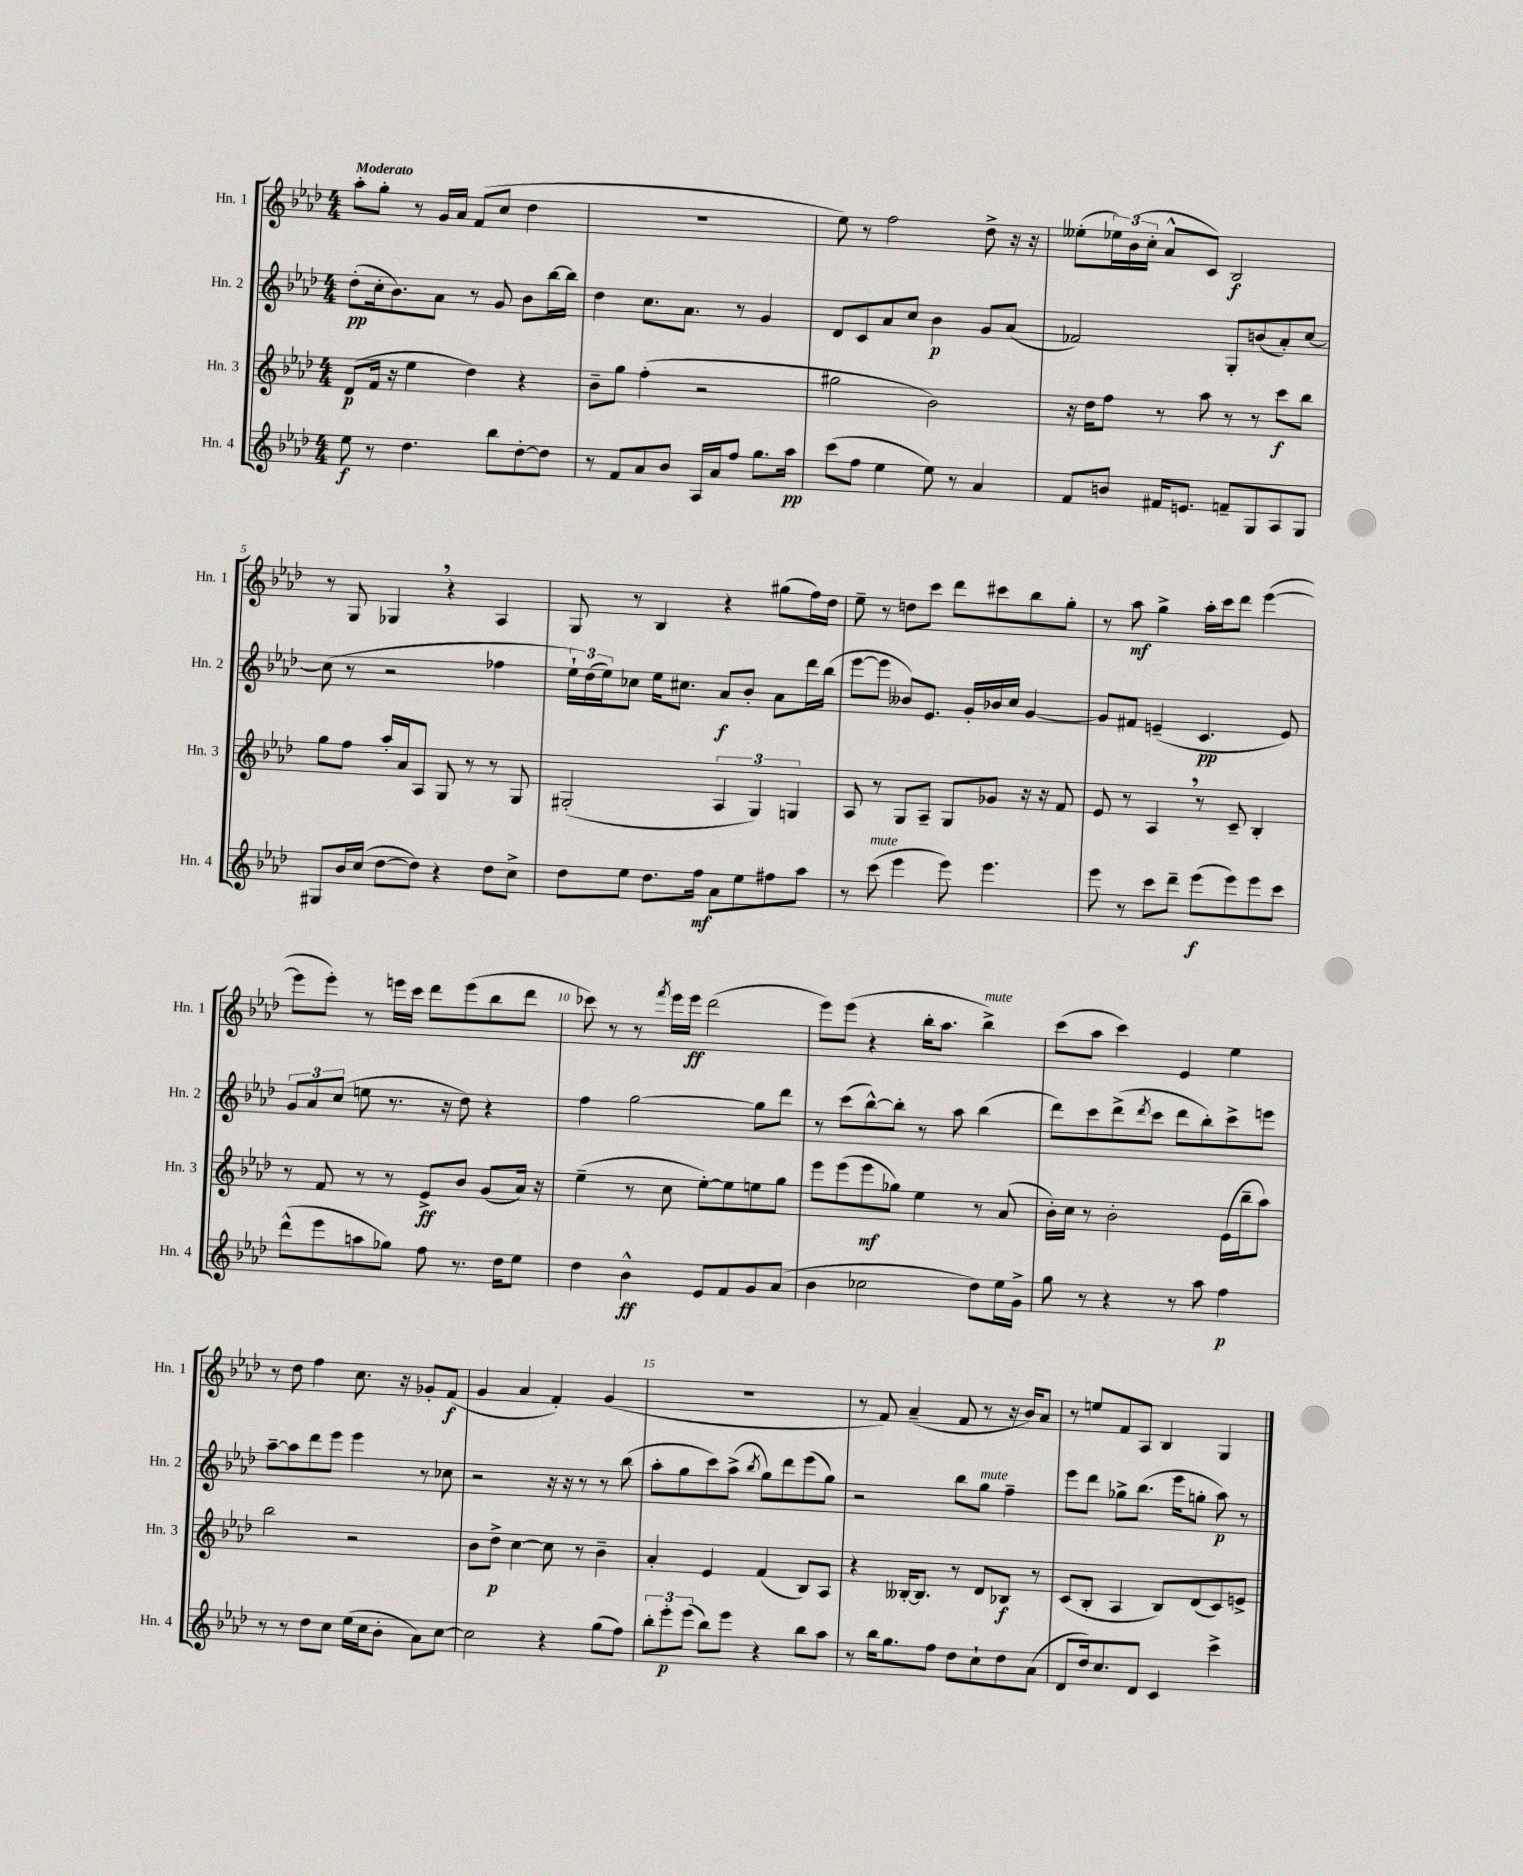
<<
\new StaffGroup <<
\new Staff = "s0" \with { instrumentName = "Hn. 1" shortInstrumentName = "Hn. 1" } {
    \clef treble \key aes \major \numericTimeSignature \time 4/4 \tempo "Moderato"
    aes''8-. g''8-. r8 g'16 aes'16 f'8( c''8 des''4 |
    R1 |
    ees''8) r8 f''2 des''8-> r16 r16 |
    eeses''8-.( \tuplet 3/2 { ees''16) bes'16( c''16-. } aes'8-^ c'8) bes2\f |
    r8 g8 ges4 \breathe r4 aes4 |
    g8 r8 bes4 r4 gis''8( f''16) des''16 |
    ees''8-- r8 d''8 c'''8 des'''8 cis'''8 bes''8 g''8-. |
    r8 aes''8\mf g''4-> aes''16-. c'''16 des'''8 ees'''4~( |
    ees'''8 ees'''8-.) r8 e'''16 c'''16 des'''8 e'''8( bes''8 des'''8 |
    ces'''8) r8 r8 \acciaccatura { f'''8 } ees'''16 ees'''16\ff des'''2( |
    ees'''8) ees'''8( r4 bes''16-. aes''8. bes''4->^\markup { \italic "mute" }) |
    c'''8( aes''8 c'''4) ees'4 ees''4 |
    r8 des''8 f''4 c''8. r16 ges'8-. f'8\f( |
    g'4 aes'4 f'4-.) g'4( |
    R1 |
    r8 f'8) aes'4--( f'8 r8 r16 bes'16) aes'8 |
    r8 e''8 f'8 aes8 bes4 g4 \bar "|." |
}
\new Staff = "s1" \with { instrumentName = "Hn. 2" shortInstrumentName = "Hn. 2" } {
    \clef treble \key aes \major \numericTimeSignature \time 4/4
    des''8-.\pp( c''16-. bes'8.) aes'8 r8 g'8 bes'8 bes''16~ bes''16 |
    des''4 c''8. aes'8. r8 g'4 |
    des'8 c'8 aes'8 c''8 bes'4\p g'8 aes'8( |
    fes'2) g8-. b'8( aes'8-.) c''8~ |
    c''8( r8 r2 fes''4 |
    \tuplet 3/2 { ees''16-!) des''16( ees''16) } ces''8 ees''16 cis''8. aes'8\f bes'8-. aes'8 des'''16 bes''16( |
    ees'''8~ ees'''8 beses'8) ees'8. g'16-. bes'16 c''16 g'4~ |
    g'8 fis'8 e'4--( c'4.\pp e'8) |
    \tuplet 3/2 { g'8 aes'8 c''8( } e''8 r8. r16 des''8) r4 |
    f''4 g''2~ g''8 des'''8 |
    r8 c'''8( bes''8~-^) bes''8-. r8 aes''8 bes''4( |
    des'''8) c'''8 des'''8->( \acciaccatura { des'''8 } c'''8 des'''8 bes''8-.) c'''8-> e'''8 |
    aes''8~-- aes''8 des'''8 ees'''8 ees'''4 r8 ces''8 |
    r2 r16 r16 r8 r8 bes''8( |
    aes''8-. g''8 c'''8) aes''8->( \acciaccatura { bes''8 } g''8) des'''8 ees'''8( g''8) |
    r2 bes''8 g''8^\markup { \italic "mute" } f''4-- |
    ees'''8 des'''8 ges''8-> bes''8.( ees'''16 g''8-. aes''8\p) r8 \bar "|." |
}
\new Staff = "s2" \with { instrumentName = "Hn. 3" shortInstrumentName = "Hn. 3" } {
    \clef treble \key aes \major \numericTimeSignature \time 4/4
    des'8\p( f'16 r16 ees''4 des''4) r4 |
    bes'8-- g''8 f''4-.( r2 |
    gis''2 bes'2) |
    r16 des''16 f''8 r8 aes''8 r8 r8 c'''8\f bes''8 |
    g''8 f''8 aes''16-. aes'16 aes8 g8 r8 r8 g8 |
    gis2-.( \tuplet 3/2 { aes4 gis4) g4 } |
    aes8 r8 g8 aes8-- g8 ges'8 r16 r16 f'8 |
    ees'8 r8 aes4 \breathe r8 c'8-- bes4-. |
    r8 f'8 r8 r8 ees'8->\ff bes'8 g'8( aes'16) r16 |
    ees''4--( r8 c''8 ees''8~-.) ees''8 e''8 g''8 |
    ees'''8 ees'''8( ees'''8\mf ges''8) ees''4 r8 aes'8( |
    bes'16-.) c''16 r8 bes'2-. ees'16( bes''16-- aes''8) |
    bes''2 r2 |
    bes'8 des''8->\p c''4~ c''8 r8 bes'4-- |
    aes'4-. ees'4 f'4( bes8) aes8 |
    r4 beses16~-. beses8. r8 des'8 bes8\f r8 |
    c'8( bes8-. aes4 bes8) des'8( c'8) e'8-> \bar "|." |
}
\new Staff = "s3" \with { instrumentName = "Hn. 4" shortInstrumentName = "Hn. 4" } {
    \clef treble \key aes \major \numericTimeSignature \time 4/4
    ees''8\f r8 des''4. bes''8 des''8~-. des''8 |
    r8 f'8 aes'8 bes'8 aes16 aes'16 f''8 g''8. aes''16\pp |
    c'''8( f''8 ees''4 ees''8) r8 aes'4 |
    f'8 b'8 fis'16 e'8. f'8-- g8 aes8 g8 |
    gis8 bes'16 c''16( des''8~ des''8) r4 des''8 c''8-> |
    des''8 ees''8 des''8. f''16\mf aes'8 ees''8 fis''8 aes''8 |
    r8 c'''8^\markup { \italic "mute" }( ees'''4 ees'''8) ees'''4. |
    ees'''8 r8 c'''8 des'''8-- ees'''8\f( ees'''8) ees'''8 c'''8 |
    des'''8-^( ees'''8 a''8 ges''8) f''8 r8. des''16 ees''8 |
    des''4 bes'4-^\ff ees'8 f'8 g'8 aes'8( |
    bes'4 ces''2 des''8) ees''16 g'16-> |
    g''8 r8 r4 r8 aes''8 f''4\p |
    r8 r8 des''8 c''8 ees''16( c''16 bes'8-. aes'8) c''8~ |
    c''2 r4 g''8( f''8) |
    \tuplet 3/2 { bes''8-. ees'''8-.\p ees'''8( } bes''8) ees'''8 r4 bes''8 aes''8 |
    r8 bes''16 g''8. f''8 des''8 c''8-! des''8 aes'8( |
    des'8 des''16) c''8. des'8 c'4 c'''4-> \bar "|." |
}
>>
>>
\layout { \context { \Score \override BarNumber.break-visibility = ##(#f #t #t) barNumberVisibility = #(every-nth-bar-number-visible 5) } }
